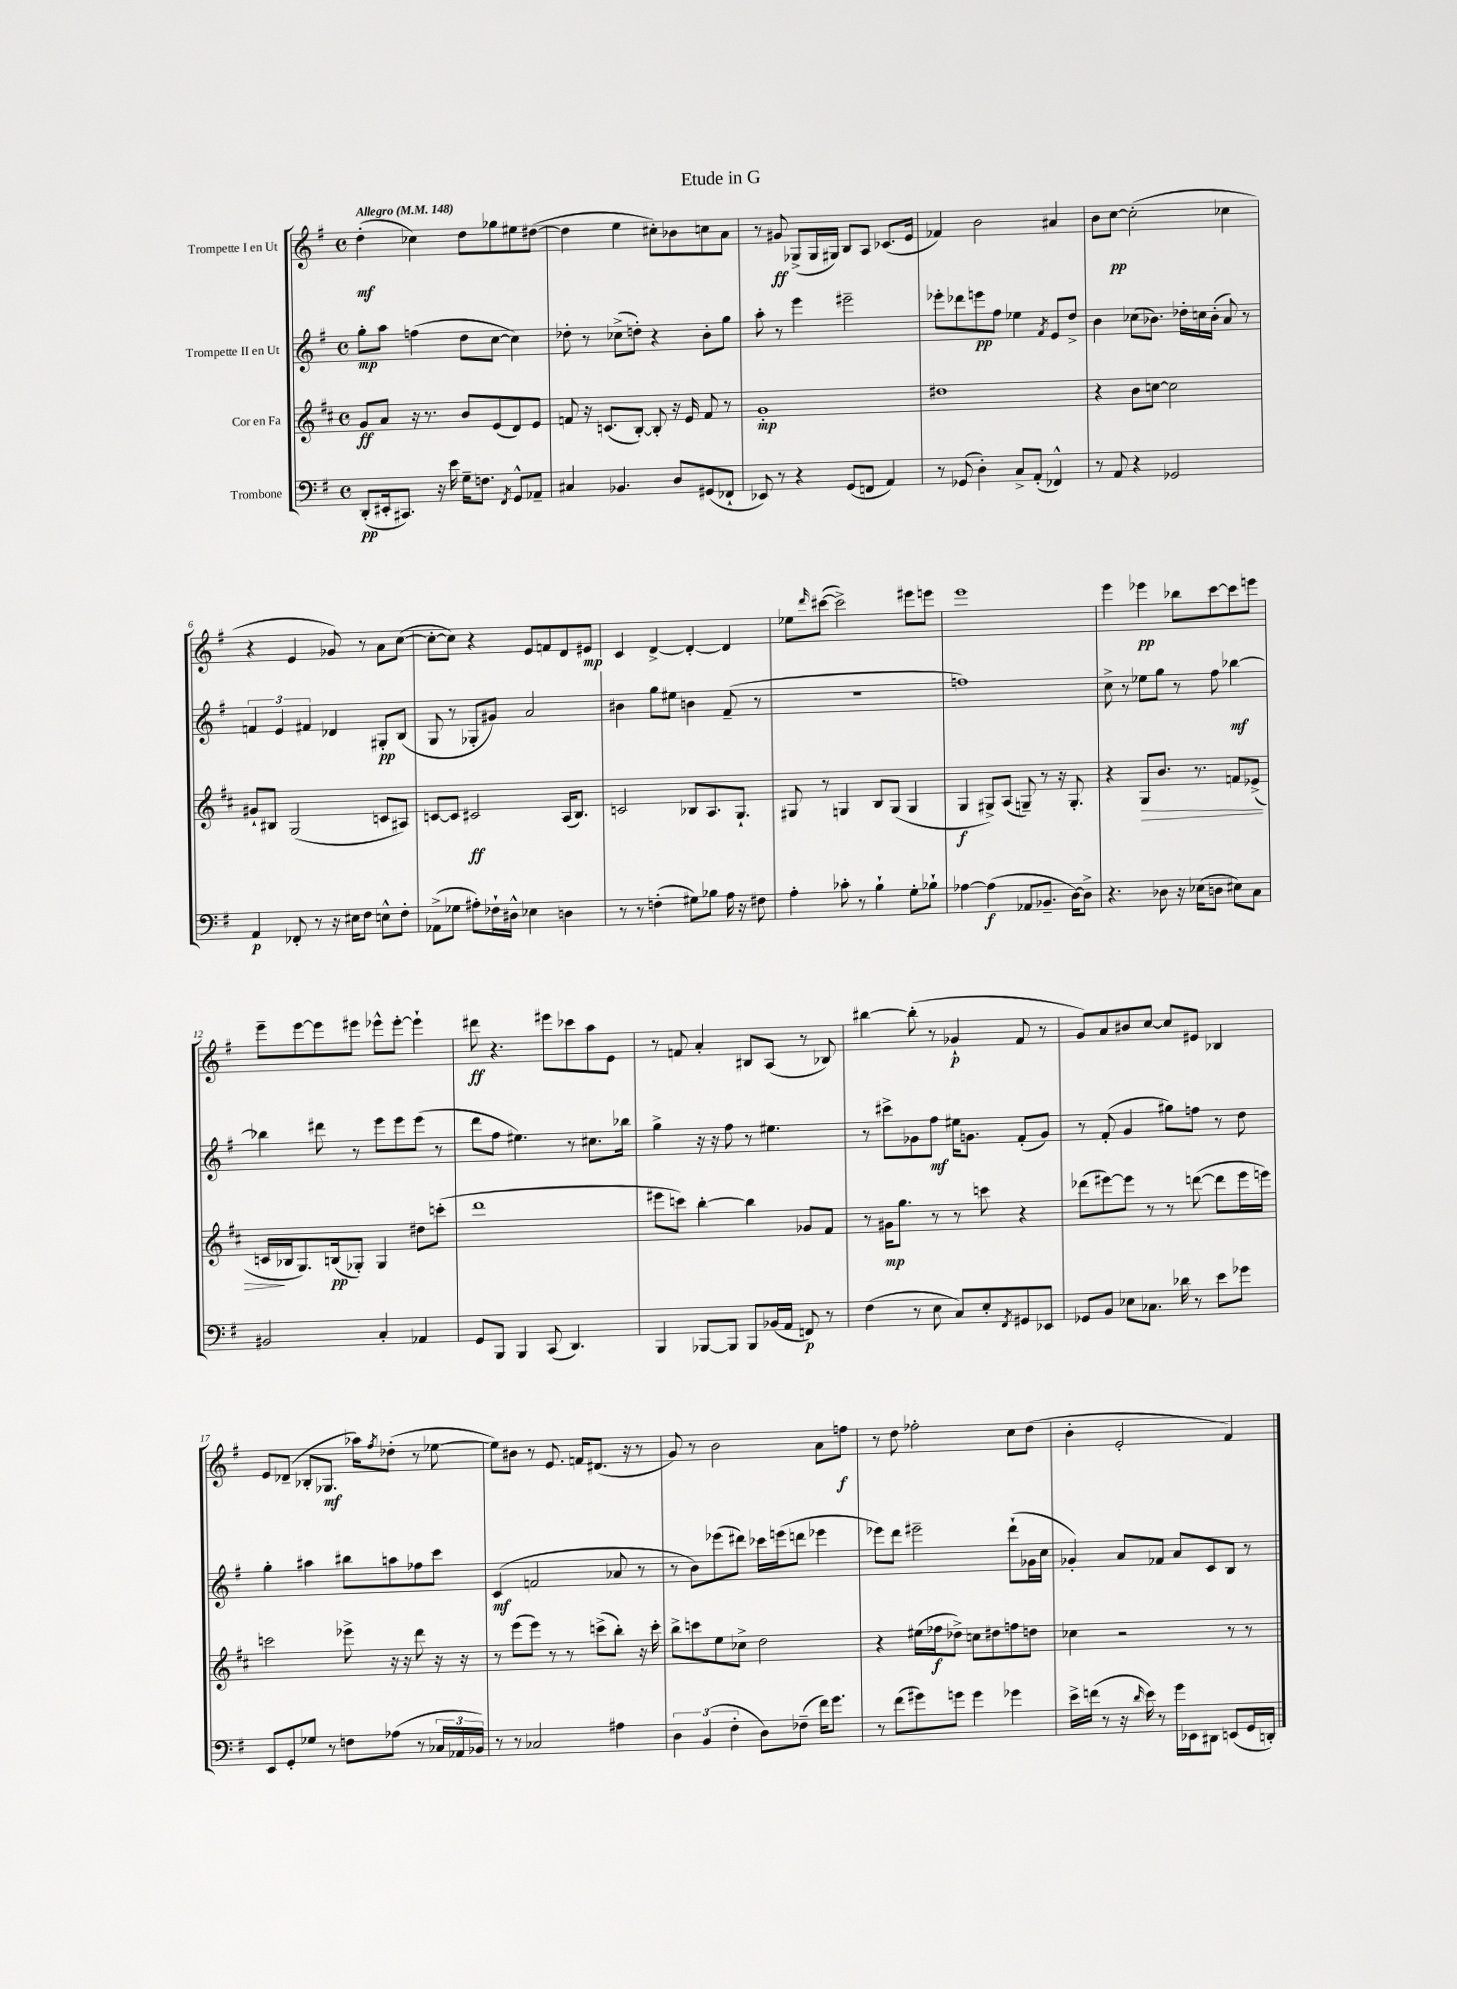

**kern	**kern	**kern	**kern
*staff4	*staff3	*staff2	*staff1
*clefF4	*clefG2	*clefG2	*clefG2
*k[f#]	*k[f#c#]	*k[f#]	*k[f#]
*M4/4	*M4/4	*M4/4	*M4/4
*met(c)	*met(c)	*met(c)	*met(c)
*MM148	*MM148	*MM148	*MM148
(8DD'	8g	8gg'	(4dd'
16EE#'	8a	8aa	.
8.CC#)	.	.	.
.	16r	(4ff	4cc-)
.	8.r	.	.
16r	.	.	.
16e	.	.	.
16G~	8b	8dd	8dd
8.F	.	.	.
.	(8e	[8cc	8gg-
8qFF#	.	.	.
8GG^^	8d)	4cc])	8ee#
8AA-~	8e	.	([8dd#
=	=	=	=
4C#	8f	8dd-'	4dd#]
.	16r	8r	.
.	(8.c	.	.
4.BB-	.	(8cc-^	4ee
.	[8B')	8dd')	.
.	8B']	4r	8cc#')
8D	16r	.	8b-
.	16e	.	.
(8GG#	8f	8b'	8cc
8FF-`	8r	8gg	8a
=	=	=	=
8EE-)	1g'	8aa'	8r
8r	.	8r	8g#
4r	.	4eee	(8G-^
.	.	.	16G-
.	.	.	16G#)
(8GG	.	2eee#~	8B
8FF	.	.	8A
4AA)	.	.	(8.c-
.	.	.	16e
=	=	=	=
8r	1dd#	8eee-'	4f-)
(8GG-	.	8ddd-	.
4D')	.	8eee	2b
.	.	8ff#	.
8C^	.	4ee-	.
(8AA'	.	.	.
.	.	8qf#	.
4FF-^^)	.	8e	4a#
.	.	8dd^	.
=	=	=	=
8r	4r	4b	8b
8AA	.	.	[8cc
4r	8b	(8cc-	(2cc']
.	[8cc	8.b-)	.
2GG-	2cc]	.	.
.	.	16dd-'	.
.	.	16cc	.
.	.	(16b-'	.
.	.	8a)	4cc-
.	.	8r	.
=	=	=	=
4AA	8g#`	6f	4r
.	8B#	.	.
.	.	6e	.
8FF-'	(2G	.	4e
.	.	6f#	.
8r	.	.	.
16r	.	4d-	8g-)
16E#	.	.	.
8F#	.	.	8r
8E^^	8c	8G#'	8a
8F#'	8A#)	(8B	([8cc
=	=	=	=
(8AA-^	[8c	8G	8cc'_
8G-	8c]	8r	8cc])
8A#')	2c#	8G-'	4r
16F-`	.	8g#)	.
16D#^^	.	.	.
4E-	.	2a	8e
.	.	.	8f
4D	(16A	.	8d
.	8.B)	.	.
.	.	.	8e#
=	=	=	=
8r	2c	4b#	4c
8r	.	.	.
(4F'	.	8gg	[4d^
.	.	8ee#	.
8G#)	8B-	4b	4d'_
8B-	8.A	.	.
16A	.	(8f#~	4d]
16r	8.G`	.	.
8F#	.	8r	.
=	=	=	=
4A'	8G#	1r	8ee-
.	.	.	16qqddd
.	8r	.	([8ccc#
8c-'	4G	.	2ccc#^])
8r	.	.	.
4B`	8B	.	.
.	(8G	.	.
8G'	4G	.	8eee#
8B-`	.	.	8eee
=	=	=	=
[4A-	4G	1ff)	1eee
(4A-]	8G#^)	.	.
.	(8A	.	.
8AA-	8G~)	.	.
8.BB-~	8r	.	.
.	16r	.	.
[16D)	8.G'	.	.
8D^]	.	.	.
=	=	=	=
4.r	4r	8cc^	4eee
.	.	8r	.
.	8G	8ee-	4eee-
8D-	8.b	8gg	.
16r	.	8r	8bb-
(16E-	8.r	.	.
8D	.	8ff#	[8ccc
8E#)	8f	[4bb-	8ccc]
8C	(8e-^	.	8eee
=	=	=	=
2BB#	16c	4bb-]	8eee~
.	16B-	.	.
.	8.G)	.	[8eee
.	.	8ddd#	8eee]
.	(16B	.	.
.	8G-')	8r	8eee#
4C'	4G-	8eee	8eee-^^
.	.	8eee	[8eee-'
4AA-	8dd#	(8eee	4eee-`]
.	(8ccc'	8r	.
=	=	=	=
8GG	1ddd	8ddd	8ddd#
8BBB	.	8ff#	4.r
4BBB	.	4.ee#)	.
(8CC	.	.	8eee#
4.DD)	.	8r	8ccc-
.	.	8.cc#	8aa
.	.	.	8e
.	.	16bb-	.
=	=	=	=
4BBB	8eee#	4gg^	8r
.	8ccc)	.	8f
[8BBB-	[4bb'	16r	4a'
.	.	16r	.
8BBB-]	.	8ff#	.
8BBB-	4bb]	8r	8B#
(16BB-	.	4.ee#	(8A
16AA	.	.	.
8FF)	8g-	.	8r
8r	8f#	.	8B-)
=	=	=	=
(4F#	8r	8r	[4bb#
.	16g#	8ccc#^	.
.	8.gg	.	.
8r	.	8g-	(8bb#']
8E	8r	8ff#	8r
8C)	8r	16ee#	4g-`
.	.	8.g	.
8E'	8ccc	.	.
8qFF#	.	.	.
8GG#	4r	(8f#'	8f#
8EE-	.	8g)	8r
=	=	=	=
8GG-	(8ddd-	8r	8g)
8BB	[8eee#)	(8f#'	8a
8E-	8eee#]	4g	8b#
8.C-	8r	.	[8cc
.	8r	8gg#)	8cc]
16d-	.	.	.
8r	([8ddd	8ff	8e#
8e	8ddd]	8r	4B-
8g-	16eee#	8dd	.
.	16eee)	.	.
=	=	=	=
8EE	2ccc	4gg'	8e
8GG'	.	.	(8d-~
8G-	.	4aa#	8B-'
8r	.	.	8.G-
8F	8eee-^	8bb#	.
.	.	.	16aa-)
.	.	.	8qff#
(8A-	16r	8aa	(8dd-'
.	16r	.	.
8r	8ddd	8ff-	8r
24C-	16r	8ccc	[8ee-
24AA-	.	.	.
.	16r	.	.
24BB-)	.	.	.
=	=	=	=
8r	8r	(4c	8ee-])
8r	(8eee	.	8b#
2C-	8eee)	2f	8r
.	8r	.	8.e
.	8r	.	.
.	.	.	16f
.	(8ccc^	.	(8.d#
4A#	8bb')	8a-	.
.	.	.	16r
.	16r	8r	8r
.	16ccc'	.	.
=	=	=	=
6D	8bb^	8r	8g)
.	8ccc	8b)	8r
(6BB	.	.	.
.	8ee	(8eee-	2b
6F#'	.	.	.
.	8cc-^	8ddd#)	.
8D)	2dd	16ccc-	.
.	.	(16eee	.
(8F-~	.	8ddd	.
16f#)	.	4eee-	8a
8.g	.	.	.
.	.	.	8ff
=	=	=	=
8r	4r	8eee-)	8r
(8f#	.	8ddd	8dd
8g#)	(16ee#	2eee#~	2ff-'
.	16ff-	.	.
8g	8dd-^)	.	.
4g	8cc	.	.
.	8dd#	.	.
4g-	8ff	(8ddd`	8cc
.	8dd	16g-	(8dd
.	.	16cc	.
=	=	=	=
16e^	4cc-	4g-')	4b'
(16f	.	.	.
8r	.	.	.
16r	2r	8a	2e'
16qqd	.	.	.
16e)	.	.	.
8r	.	8f-	.
16g	.	8a	.
16EE-	.	.	.
8DD#	.	8c	.
(8EE	8r	8B	4f#)
16GG	8r	8r	.
16DD')	.	.	.
==	==	==	==
*-	*-	*-	*-
